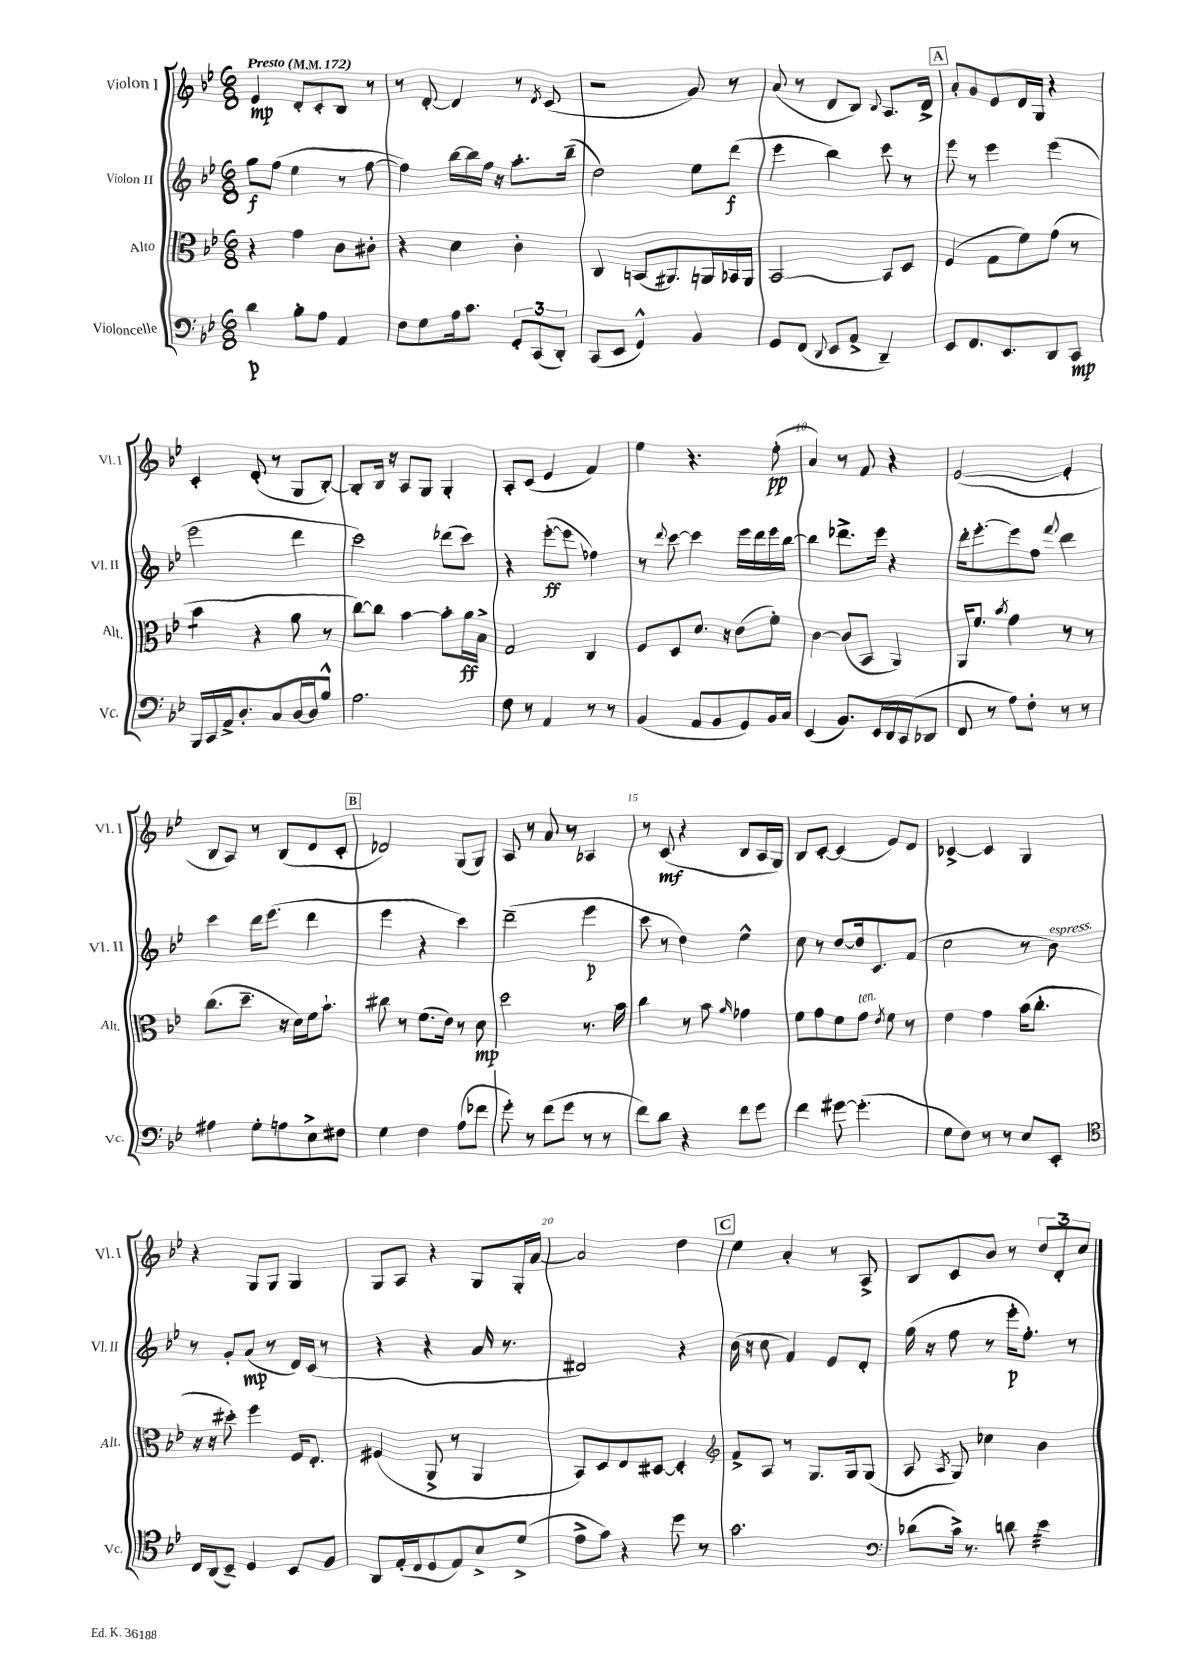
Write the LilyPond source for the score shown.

<<
\new StaffGroup <<
\new Staff = "s0" \with { instrumentName = "Violon I" shortInstrumentName = "Vl. I" } {
    \clef treble \key bes \major \numericTimeSignature \time 6/8 \tempo "Presto" 4 = 172
    \autoBeamOff ees'4\mp d'8[-. c'8-. bes8] r8 |
    r8 d'8~-. d'4 r8 \acciaccatura { d'8 } c'8( |
    r2 g'8) r8 |
    a'8( r8 d'8[ bes8]) \appoggiatura { bes8 } a8.[ d'16]-> |
    \mark \markup { \box "A" } a'8[-. g'8 ees'8 d'16 g16] r4 |
    c'4-. d'8-.( r8 g8[ bes8]~-.) |
    bes8[-. bes16] r16 a8[ g8] g4-. |
    a8[-. c'8]( ees'4 f'4) |
    ees''4 r4. f''8-.\pp( |
    a'4) r8 f'8 r4 |
    ees'2~( ees'4-. |
    bes8[ a8]) r8 bes8[( d'8 c'8]-. |
    \mark \markup { \box "B" } des'2) g8[( g8]) |
    a8 r8 a'8 r8 aes4 |
    r8 c'8\mf( r4 bes8[ a16 g16]) |
    bes8[ c'8]~-. c'4( ees'8[) d'8] |
    ces'4~-> ces'4 g4 |
    r4 g8[ g8] g4 |
    g8[ a8] r4 g8[ g16-. a'16]~ |
    a'2 d''4 |
    \mark \markup { \box "C" } ees''4 a'4-. r8 a8-> |
    bes8[ c'8 bes'8] r8 \tuplet 3/2 { d''8[ d'8-. c''8] } \bar "|." |
}
\new Staff = "s1" \with { instrumentName = "Violon II" shortInstrumentName = "Vl. II" } {
    \clef treble \key bes \major \numericTimeSignature \time 6/8
    \autoBeamOff g''8[\f f''8]( ees''4 r8 f''8~ |
    f''4) bes''16[~ bes''16 f''16] r16 a''8.[-. bes''16]--( |
    d''2) ees''8[ d'''8]\f( |
    ees'''4 bes''4) c'''8 r8 |
    \mark \markup { \box "A" } ees'''8 r8 ees'''4 ees'''4( |
    ees'''2 d'''4 |
    c'''2) des'''8[( c'''8]) |
    r4 ees'''8[~-.\ff( ees'''8] fes''4) |
    r8 \appoggiatura { d'''8 } c'''8~ c'''4 ees'''16[ d'''16 ees'''16 bes''16]~ |
    bes''4 des'''8.[-> ees'''16] r4 |
    d'''16[-. ees'''8.~-. ees'''8 f''8] \appoggiatura { f'''8 } d'''4 |
    c'''4 d'''16[ ees'''8.]( d'''4 |
    \mark \markup { \box "B" } ees'''4 r4 c'''4) |
    d'''2--( ees'''4\p |
    c'''8 r8 d''4) ees''4-^ |
    c''8 r8 d''8[~ d''16 c'8. f'8]( |
    c''2 r8 bes'8^\markup { \italic "espress." }) |
    r8 g'8[-. a'8]\mp( r8 d'16[) c'16]( r8 |
    r4 r4 a'16 r8. |
    dis'2) r4 |
    \mark \markup { \box "C" } bes'16( r16 c''8 f'4) ees'8[ d'8]-. |
    g''16( r16 f''8 r8 ees'''16[-.\p f''8.]-.) r8 \bar "|." |
}
\new Staff = "s2" \with { instrumentName = "Alto" shortInstrumentName = "Alt." } {
    \clef alto \key bes \major \numericTimeSignature \time 6/8
    \autoBeamOff r4 g'4 c'8[ cis'8]-. |
    r4 d'4 c'4-. |
    c4 b,8[( ais,8.) a,16 bes,16 a,16] |
    bes,2~ bes,8[ d8] |
    \mark \markup { \box "A" } f4( g8[ f'8) g'8]( r8 |
    bes'4:8 r4 a'8 r8 |
    c''8[~) c''8] bes'4~ bes'8[-. a'16\ff bes16]-> |
    g2 c4 |
    f8[ d8 d'8.] r16 ees'8[( f'8]-.) |
    c'4~ c'8[( bes,8] a,4) |
    a,16[ f'8.] \acciaccatura { bes'8 } g'4 r8 r8 |
    c''8.[( d''8.]-- r16 d'16[) f'16 bes'8.]-! |
    \mark \markup { \box "B" } cis''8 r8 f'8.[( ees'16]) r8 d'8\mp |
    d''2 r8. bes'16 |
    c''4 r8 bes'8 \grace { a'16 } ges'4 |
    f'8[ g'8 f'8 g'8]^\markup { \italic "ten." } \acciaccatura { ees'8 } f'8 r8 |
    ees'4 g'4 bes'16[( c''8.]-. |
    r16 r16 dis''8-.) f''4 f16[ ees8.]-. |
    fis4( a,8-> r8 a,4 |
    bes,8[) d8 ees8 dis8]~ dis4-. |
    \mark \markup { \box "C" } \clef treble f'8[-> a8] r8 g8.[ g16 g8]( |
    a8 \acciaccatura { a8 } g8) ces''4 bes'4 \bar "|." |
}
\new Staff = "s3" \with { instrumentName = "Violoncelle" shortInstrumentName = "Vc." } {
    \clef bass \key bes \major \numericTimeSignature \time 6/8
    \autoBeamOff d'4\p bes8[-. a8] a,4 |
    f8[ g8 a16 c'8.] \tuplet 3/2 { g,8[-. c,8( d,8]-.) } |
    c,8[( ees,8] g,4-^) bes,4 |
    g,8[ f,8]( \appoggiatura { d,8 } ees,8[ a,8]-> d,4--) |
    \mark \markup { \box "A" } ees,8[ f,8. ees,8. d,8 c,8]\mp |
    bes,,16[ c,16 a,16-> d8.-. c8 d16~ d16 bes8]-^ |
    a2. |
    f8 r8 a,4 r8 r8 |
    bes,4( a,8[ bes,8 g,8) bes,16 c16] |
    ees,4( bes,8.[) ees,16 d,16 c,16( des,8] |
    f,8 r8 a8[) f8]-. r8 r8 |
    ais4 g8[-. a8 ees8-> fis8] |
    \mark \markup { \box "B" } g4 f4 a8[( fes'8] |
    g'8-.) r8 f'8[( g'8] r8 r8 |
    f'8[) d'8] r4 f'8[ g'8] |
    f'4 gis'8~ gis'4.-.( |
    g8[ f8]) r8 r8 ees8[ ees,8]-. |
    \clef tenor c16[ a,16( bes,8]--) d4 bes,8[ f8] |
    a,8[ ees16-.( c16 d8 ees8) bes8-> d'8]->( |
    ees'8[-> g'8]) r4 d''8 r8 |
    \mark \markup { \box "C" } g'2. |
    \clef bass des'8[( c'16]->) r8. d'8 ees'4:32 \bar "|." |
}
>>
>>
\layout { \context { \Score \override BarNumber.break-visibility = ##(#f #t #t) barNumberVisibility = #(every-nth-bar-number-visible 5) } }
